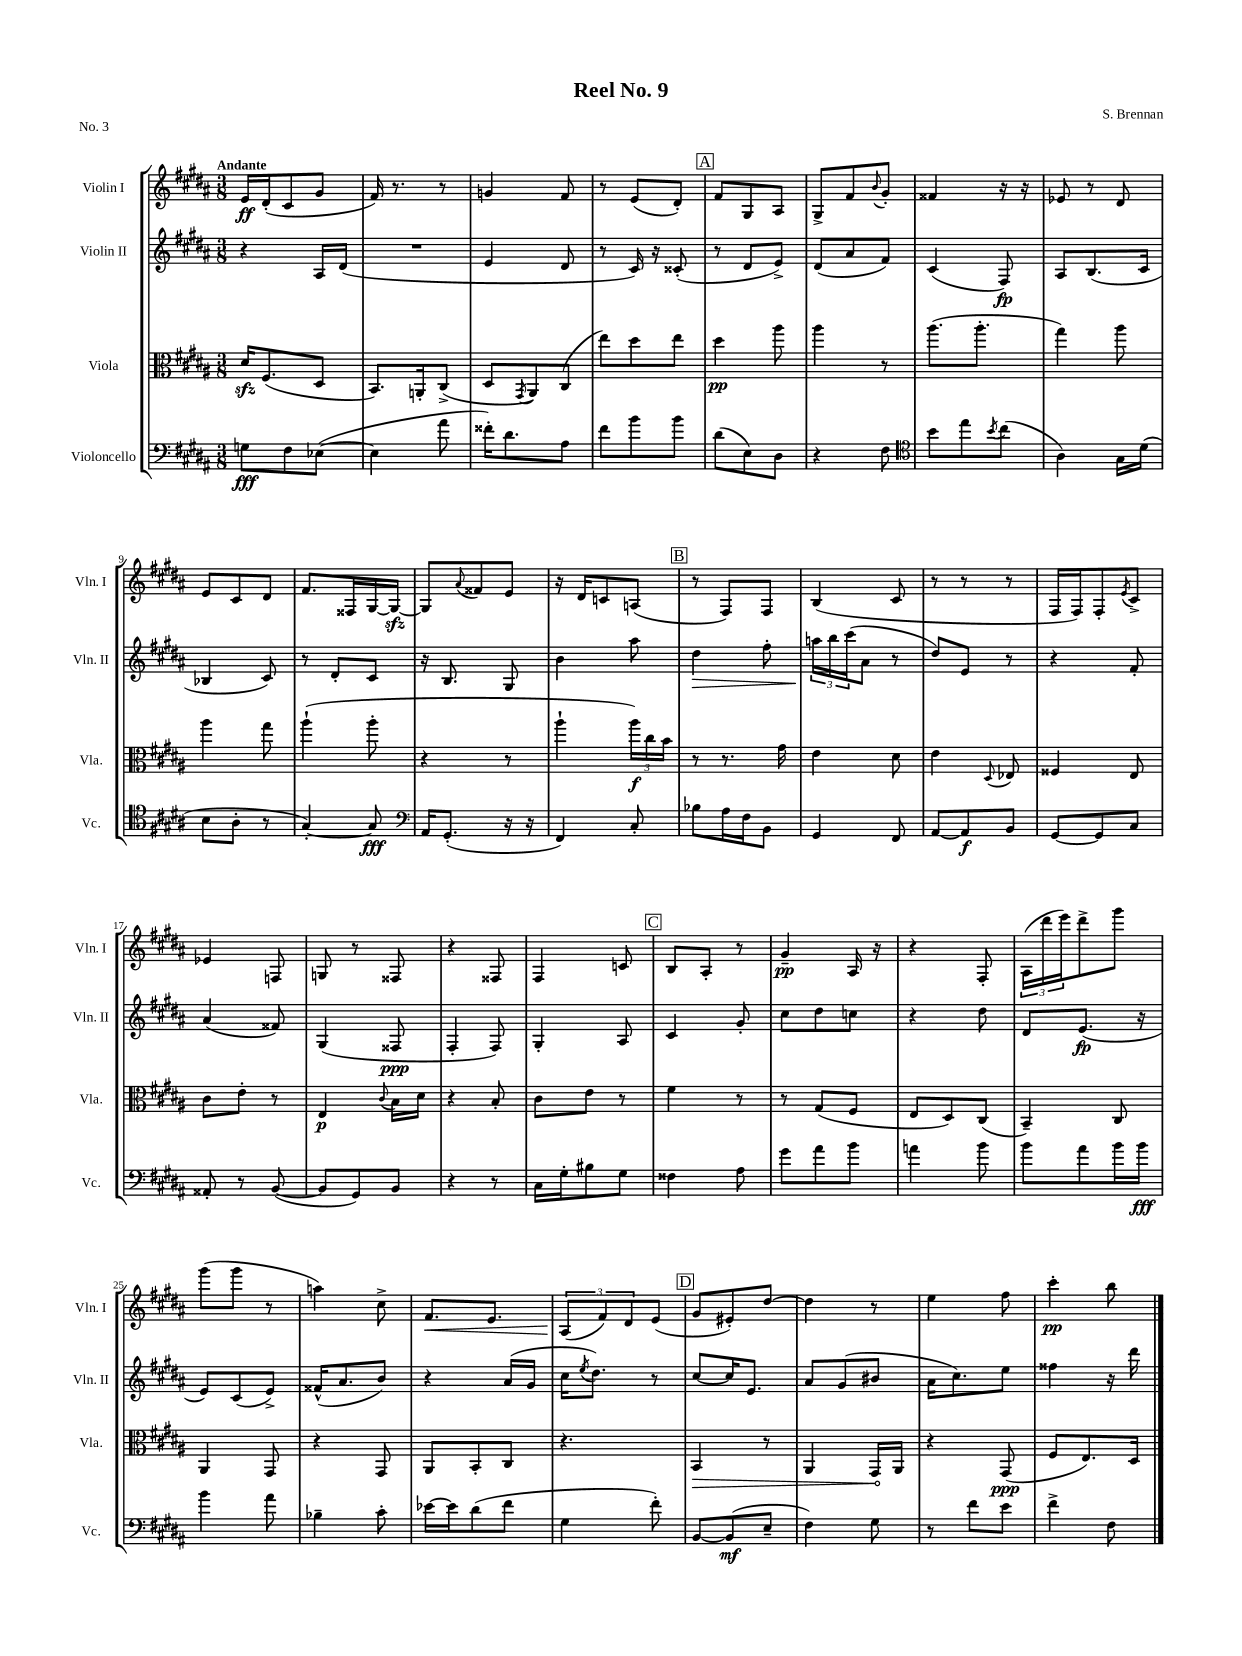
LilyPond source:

\header { title = "Reel No. 9" composer = "S. Brennan" piece = "No. 3" }
<<
\new StaffGroup <<
\new Staff = "s0" \with { instrumentName = "Violin I" shortInstrumentName = "Vln. I" } {
    \clef treble \key b \major \numericTimeSignature \time 3/8 \tempo "Andante"
    e'16\ff dis'16-.( cis'8 gis'8 |
    fis'16) r8. r8 |
    g'4 fis'8 |
    r8 e'8( dis'8-.) |
    \mark \markup { \box "A" } fis'8 gis8 ais8 |
    gis8-> fis'8 \appoggiatura { b'8 } gis'8-. |
    fisis'4 r16 r16 |
    ees'8 r8 dis'8 |
    e'8 cis'8 dis'8 |
    fis'8. fisis16 gis16~ gis16~\sfz |
    gis8 \appoggiatura { ais'8 } fisis'8 e'8 |
    r16 dis'16 c'8 a8( |
    \mark \markup { \box "B" } r8 fis8) fis8 |
    b4( cis'8 |
    r8 r8 r8 |
    fis16 fis16) fis8-. \acciaccatura { e'8 } cis'8-> |
    ees'4 f8 |
    g8 r8 fisis8 |
    r4 fisis8 |
    fis4 c'8 |
    \mark \markup { \box "C" } b8 ais8-. r8 |
    gis'4--\pp ais16 r16 |
    r4 fis8-. |
    \tuplet 3/2 { ais16( dis'''16 e'''16) } dis'''8-> gis'''8 |
    gis'''8( gis'''8 r8 |
    a''4) cis''8-> |
    fis'8.\< e'8. |
    \tuplet 3/2 { ais8\!( fis'8) dis'8 } e'8( |
    \mark \markup { \box "D" } gis'8 eis'8-.) dis''8~ |
    dis''4 r8 |
    e''4 fis''8 |
    cis'''4-.\pp b''8 \bar "|." |
}
\new Staff = "s1" \with { instrumentName = "Violin II" shortInstrumentName = "Vln. II" } {
    \clef treble \key b \major \numericTimeSignature \time 3/8
    r4 ais16 dis'16( |
    R4. |
    e'4 dis'8 |
    r8 cis'16) r16 cisis'8-.( |
    \mark \markup { \box "A" } r8 dis'8 e'8->) |
    dis'8( ais'8 fis'8) |
    cis'4( fis8\fp) |
    ais8 b8.( cis'16 |
    bes4 cis'8) |
    r8 dis'8-. cis'8 |
    r16 b8. gis8 |
    b'4 ais''8 |
    \mark \markup { \box "B" } dis''4\> fis''8-. |
    \tuplet 3/2 { a''16\! b''16 cis'''16( } ais'8 r8 |
    dis''8) e'8 r8 |
    r4 fis'8-. |
    ais'4( fisis'8) |
    gis4( fisis8\ppp |
    fis4-. fis8) |
    gis4-. ais8 |
    \mark \markup { \box "C" } cis'4 gis'8-. |
    cis''8 dis''8 c''8 |
    r4 dis''8 |
    dis'8 e'8.\fp( r16 |
    e'8) cis'8( e'8->) |
    fisis'16-^( ais'8. b'8) |
    r4 ais'16( gis'16 |
    cis''16 \acciaccatura { e''8 } dis''8.) r8 |
    \mark \markup { \box "D" } cis''8~ cis''16 e'8. |
    ais'8 gis'8( bis'8 |
    ais'16 cis''8.) e''8 |
    fisis''4 r16 dis'''16 \bar "|." |
}
\new Staff = "s2" \with { instrumentName = "Viola" shortInstrumentName = "Vla." } {
    \clef alto \key b \major \numericTimeSignature \time 3/8
    dis'16\sfz fis8.( dis8 |
    b,8.) a,16-. cis8->( |
    dis8 \acciaccatura { gis,8 } ais,8) cis8( |
    e''8) dis''8 e''8 |
    \mark \markup { \box "A" } dis''4\pp ais''8 |
    ais''4 r8 |
    ais''8.( ais''8.-. |
    gis''4) ais''8 |
    ais''4 gis''8 |
    ais''4-!( ais''8-. |
    r4 r8 |
    ais''4-! \tuplet 3/2 { ais''16\f) cis''16 b'16 } |
    \mark \markup { \box "B" } r8 r8. gis'16 |
    e'4 dis'8 |
    e'4 \appoggiatura { dis8 } ees8 |
    fisis4 e8 |
    cis'8 e'8-. r8 |
    e4\p \appoggiatura { cis'8 } b16 dis'16 |
    r4 b8-. |
    cis'8 e'8 r8 |
    \mark \markup { \box "C" } fis'4 r8 |
    r8 gis8( fis8 |
    e8 dis8) cis8( |
    b,4--) cis8 |
    ais,4 gis,8 |
    r4 gis,8 |
    ais,8 b,8-. cis8 |
    r4. |
    \mark \markup { \box "D" } \once \override Hairpin.circled-tip = ##t b,4\> r8 |
    ais,4 gis,16\! ais,16 |
    r4 gis,8\ppp( |
    fis8 e8.) dis16 \bar "|." |
}
\new Staff = "s3" \with { instrumentName = "Violoncello" shortInstrumentName = "Vc." } {
    \clef bass \key b \major \numericTimeSignature \time 3/8
    g8\fff fis8 ees8~( |
    ees4 ais'8 |
    fisis'16-.) dis'8. ais8 |
    fis'8 b'8 b'8 |
    \mark \markup { \box "A" } dis'8( e8) dis8 |
    r4 fis8 |
    \clef tenor b'8 e''8 \acciaccatura { b'8 } cis''8( |
    ais4) gis16 dis'16( |
    b8 ais8-. r8 |
    gis4~-.) gis8\fff |
    \clef bass ais,16 gis,8.-.( r16 r16 |
    fis,4) cis8-. |
    \mark \markup { \box "B" } bes8 ais16 fis16 b,8 |
    gis,4 fis,8 |
    ais,8~ ais,8\f b,8 |
    gis,8~ gis,8 cis8 |
    aisis,8-. r8 b,8~( |
    b,8 gis,8) b,8 |
    r4 r8 |
    cis16 gis16-. bis8 gis8 |
    \mark \markup { \box "C" } fisis4 ais8 |
    gis'8 ais'8 b'8 |
    a'4 b'8 |
    b'8 ais'8 b'16 b'16\fff |
    b'4 ais'8 |
    bes4-- cis'8-. |
    ees'16~ ees'16 dis'8( fis'8 |
    gis4 fis'8-.) |
    \mark \markup { \box "D" } b,8~ b,8\mf( e8-- |
    fis4) gis8 |
    r8 fis'8 e'8 |
    fis'4-> fis8 \bar "|." |
}
>>
>>
